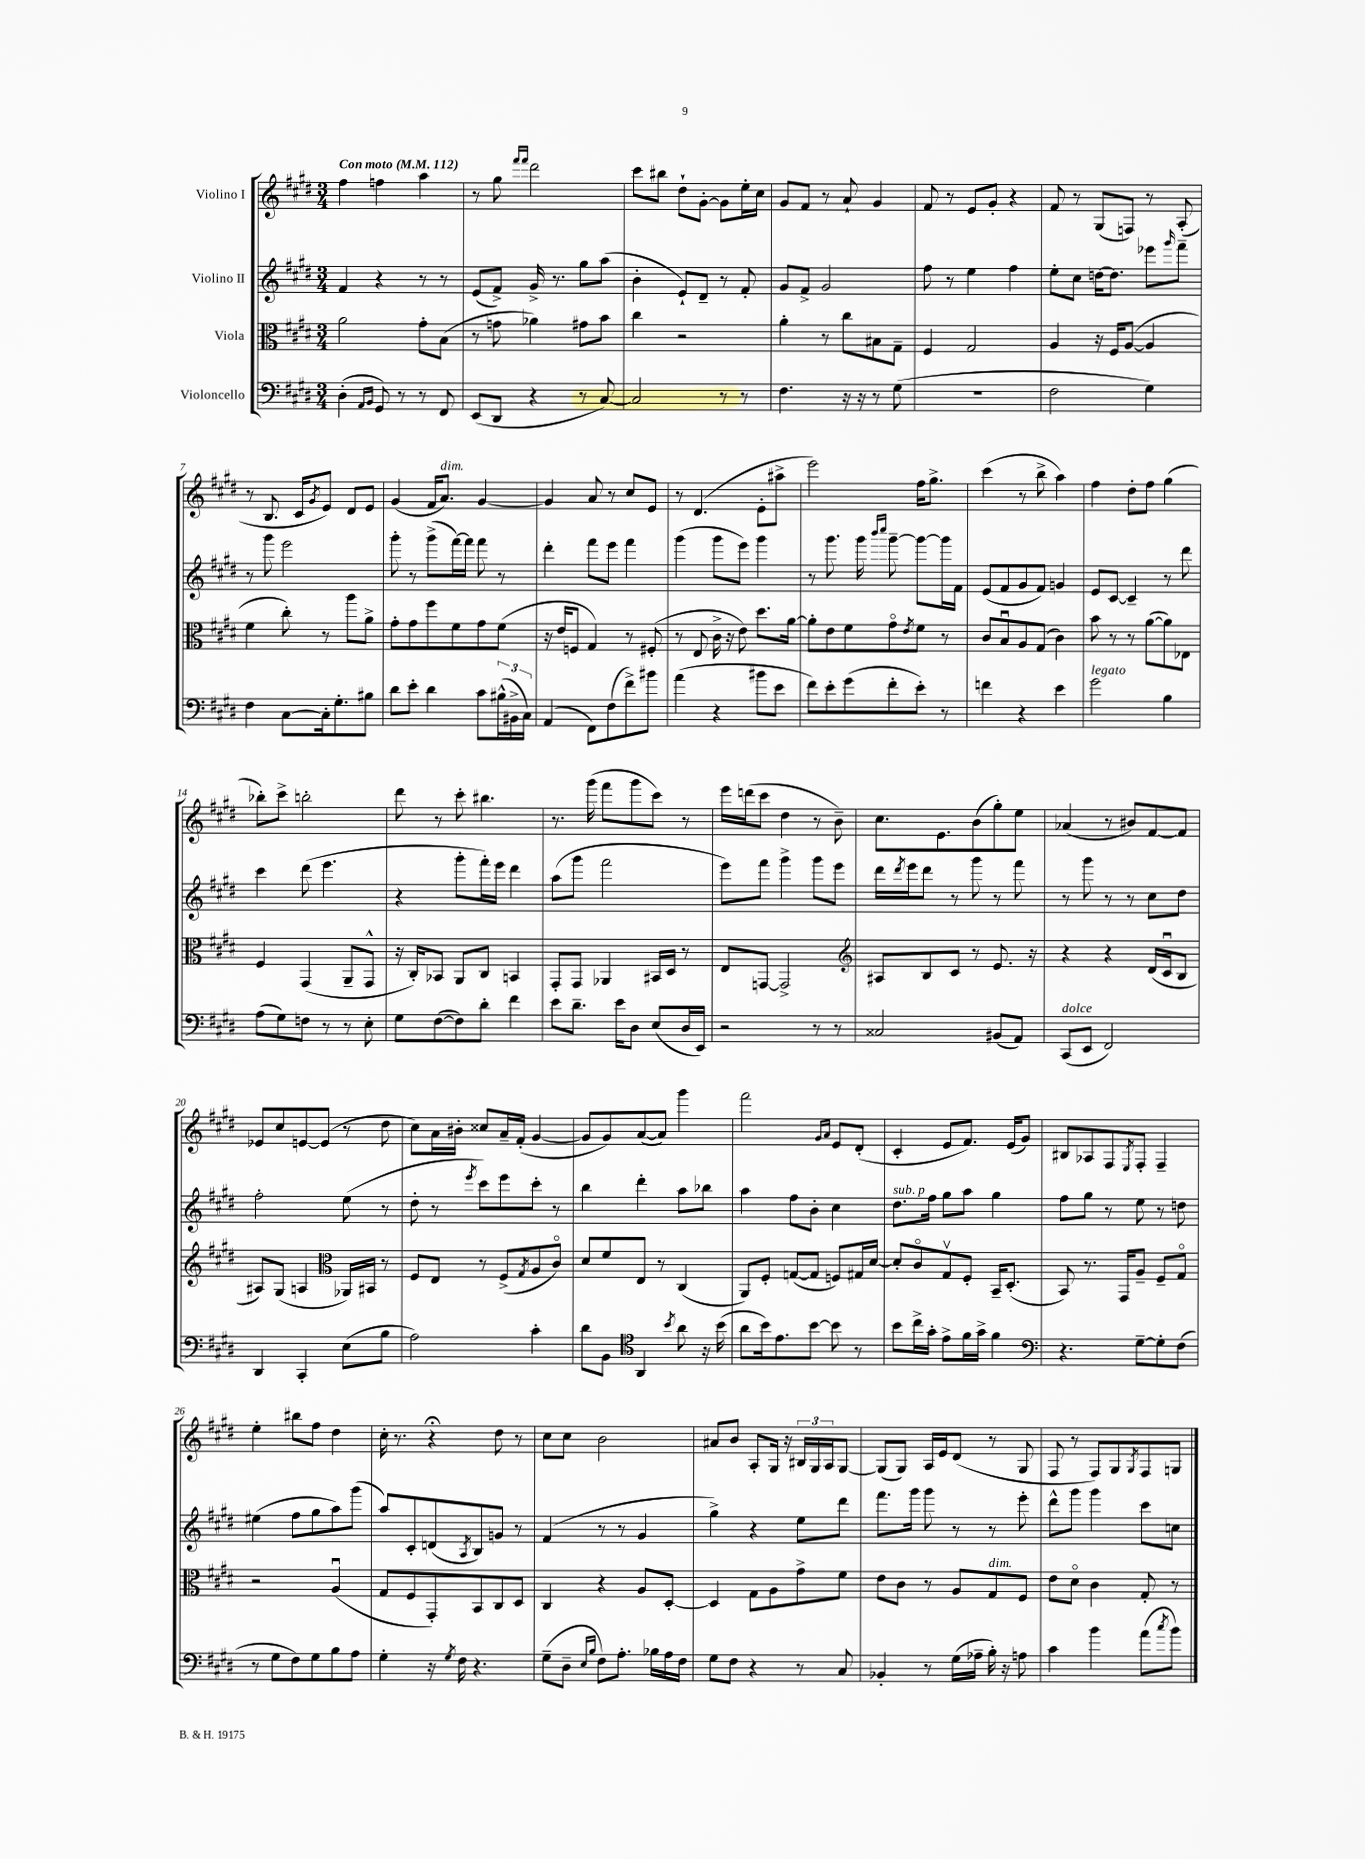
<<
\new StaffGroup <<
\new Staff = "s0" \with { instrumentName = "Violino I" } {
    \clef treble \key e \major \numericTimeSignature \time 3/4 \tempo "Con moto" 4 = 112
    fis''4 f''4 a''4 |
    r8 gis''8 \grace { fis'''16 fis'''16 } dis'''2 |
    cis'''8 bis''8 dis''8-! gis'8~-. gis'8 e''16-. cis''16 |
    gis'8 fis'8 r8 a'8-! gis'4 |
    fis'8 r8 e'8 gis'8-. r4 |
    fis'8 r8 gis8( f8) r8 a8-.( |
    r8 b8. cis'16 \acciaccatura { gis'8 } e'8) dis'8 e'8 |
    gis'4( fis'16 a'8.^\markup { \italic "dim." }) gis'4~ |
    gis'4 a'8 r8 cis''8 e'8 |
    r8 dis'4.( e'8-. ais''8-> |
    e'''2) fis''16 gis''8.-> |
    cis'''4( r8 b''8-> a''4) |
    fis''4 dis''8-. fis''8 gis''4( |
    bes''8-.) cis'''8-> b''2-. |
    dis'''8 r8 cis'''8-. bis''4. |
    r8. gis'''16( fis'''8 gis'''8 cis'''8) r8 |
    e'''16 d'''16( cis'''8 dis''4 r8 b'8--) |
    cis''8. e'8. b'8( gis''8-.) e''8 |
    aes'4( r8 bis'8) fis'8~ fis'8 |
    ees'8 cis''8 e'8~ e'8( r8 dis''8 |
    cis''8) a'16 bis'16-. cisis''8 a'16-- fis'16-.( gis'4~ |
    gis'8 gis'8) a'8~( a'8) gis'''4 |
    fis'''2 \grace { gis'16 a'16 } e'8 dis'8-.( |
    cis'4-. e'8 fis'8.) e'16( gis'8) |
    bis8 aes8 fis8 \acciaccatura { e8 } fis8-. fis4-- |
    e''4-. bis''8 fis''8 dis''4 |
    cis''16-. r8. r4\fermata dis''8 r8 |
    cis''8 cis''8 b'2 |
    ais'8 b'8 a8-. gis16 r16 \tuplet 3/2 { bis16 gis16 a16 } gis8~ |
    gis8( gis8) a16 e'16 dis'8( r8 gis8 |
    fis8 r8 fis8) gis8 \acciaccatura { gis8 } fis8 g8 \bar "|." |
}
\new Staff = "s1" \with { instrumentName = "Violino II" } {
    \clef treble \key e \major \numericTimeSignature \time 3/4
    fis'4 r4 r8 r8 |
    e'8( fis'8->) gis'16-> r8. gis''8 a''8( |
    b'4-. e'8-!) dis'8-- r8 fis'8-. |
    gis'8 fis'8-> gis'2 |
    fis''8 r8 e''4 fis''4 |
    e''8-. cis''8 d''16~ d''8. ees'''8 \grace { gis'''16 } fis'''8-- |
    r8 gis'''8 e'''2 |
    gis'''8-. r8 gis'''8->( fis'''16~) fis'''16 fis'''8 r8 |
    dis'''4-. fis'''8 e'''8 fis'''4 |
    gis'''4( gis'''8 e'''8) gis'''4 |
    r8 gis'''8. gis'''16 \grace { b'''16 cis''''16 } gis'''8~-- gis'''8~ gis'''16 fis'16 |
    e'8( fis'8 gis'8 fis'8) g'4 |
    e'8 cis'8~ cis'4-- r8 dis'''8 |
    cis'''4 dis'''8( e'''4. |
    r4 gis'''8-. fis'''16-.) e'''16 dis'''4 |
    a''8( gis'''8 fis'''2 |
    e'''8) fis'''8 gis'''4-> gis'''8 e'''8 |
    dis'''16 \acciaccatura { dis'''8 } e'''16 dis'''8 r8 gis'''8 r8 fis'''8 |
    r8 gis'''8 r8 r8 cis''8 dis''8 |
    fis''2-. e''8( r8 |
    dis''8-. r8 \acciaccatura { e'''8 } cis'''8) e'''8 cis'''8-. r8 |
    b''4 dis'''4-. a''8 bes''8 |
    a''4 fis''8 b'8-. cis''4 |
    dis''8.^\markup { \italic "sub. p" } fis''16 gis''8 a''8 gis''4 |
    fis''8 gis''8 r8 e''8 r8 d''8 |
    eis''4( fis''8 gis''8 a''8) gis'''8( |
    a''8) cis'8-. d'8( \acciaccatura { a8 } b8) g'8 r8 |
    fis'4( r8 r8 gis'4 |
    gis''4->) r4 e''8 dis'''8 |
    fis'''8. gis'''16 gis'''8 r8 r8 e'''8-. |
    dis'''8-^ gis'''8 gis'''4 cis'''8 c''8 \bar "|." |
}
\new Staff = "s2" \with { instrumentName = "Viola" } {
    \clef alto \key e \major \numericTimeSignature \time 3/4
    a'2 gis'8-. b8( |
    r8 g'8 aes'4) gis'8 b'8 |
    cis''4 r2 |
    a'4-. r8 cis''8 bis8 gis8-- |
    fis4 gis2 |
    a4 r16 fis16 a8~( a4 |
    fis'4 cis''8-.) r8 a''8 a'8-> |
    gis'8-. gis'8 fis''8 fis'8 gis'8 fis'8( |
    r16 e'16 f8 gis4) r8 fis8-.( |
    r8 e8 cis'16-> r16 e'8) dis''8. a'16~ |
    a'8-. e'8 fis'8 gis'8\flageolet \acciaccatura { e'8 } fis'8 r8 |
    cis'8 b8\downbow a8 gis8( cis'4) |
    b'8 r8 r8 a'8~( a'8) ees8 |
    fis4 gis,4( a,8-- gis,8-^ |
    r16 cis16-.) bes,8 a,8 cis8 b,4 |
    gis,8-. gis,8 aes,4 bis,16 dis16 r8 |
    e8 g,8~ g,2-> |
    \clef treble ais8 b8 cis'8 r8 e'8. r16 |
    r4 r4 dis'16( cis'16\downbow b8 |
    ais8) gis8( a4 \clef alto aes,16) bis,16 r8 |
    fis8 e8 r8 fis8->( \acciaccatura { gis8 } a8 cis'8\flageolet) |
    dis'8 fis'8 e8 r8 cis4( |
    a,8) fis8-. g8~( g8 f8) gis16 dis'16~ |
    dis'8-. cis'8\flageolet gis8\upbow fis8-. b,16-- dis8.-.( |
    b,8) r8. gis,16 a8-- fis8-- gis8\flageolet |
    r2 a4\downbow( |
    gis8 fis8 gis,8-.) b,8 cis8 dis8 |
    cis4 r4 a8 dis8~-. |
    dis4 gis8 a8 gis'8-> fis'8 |
    e'8 cis'8 r8 a8 gis8^\markup { \italic "dim." } fis8 |
    e'8 dis'8\flageolet cis'4 gis8-. r8 \bar "|." |
}
\new Staff = "s3" \with { instrumentName = "Violoncello" } {
    \clef bass \key e \major \numericTimeSignature \time 3/4
    dis4-.( \grace { a,16 b,16 } gis,8) r8 r8 fis,8 |
    e,8( dis,8 r4 r8 cis8~) |
    cis2 r8 r8 |
    fis4. r16 r16 r8 gis8( |
    R2. |
    fis2 gis4) |
    fis4 cis8~ cis16-. gis8.-. bis8 |
    dis'8 e'8-. dis'4 cis'8 \tuplet 3/2 { bis16-^( bis,16-> cis16) } |
    a,4( fis,8) fis8( fis'8->) bis'8 |
    a'4( r4 bis'8 e'8 |
    fis'8) e'8-. gis'8( fis'8-. e'8-.) r8 |
    f'4 r4 e'4 |
    gis'2^\markup { \italic "legato" } b4 |
    a8( gis8) f8 r8 r8 e8-. |
    gis8 fis8~( fis8) dis'8-. fis'4 |
    e'8 dis'8.-- e'16 dis8 e8( dis16 e,16) |
    r2 r8 r8 |
    cisis2 bis,8( a,8) |
    cis,8^\markup { \italic "dolce" }( e,8 fis,2) |
    dis,4 cis,4-. e8( b8 |
    a2) cis'4-. |
    dis'8 b,8 \clef tenor a,4 \acciaccatura { b'8 } a'8 r16 b'16( |
    a'8 b'16) e'8. b'8~ b'8 r8 |
    b'8 cis''16-> gis'16-. e'8-> fis'16 gis'16-> fis'4 |
    \clef bass r4. gis8~-- gis8-. fis8( |
    r8 gis8 fis8) gis8 b8 a8 |
    gis4-. r16 \acciaccatura { gis8 } fis16 r4. |
    gis8--( dis8-- \grace { e16 b16 } fis8) a8.-. bes16 a16 fis16 |
    gis8 fis8 r4 r8 cis8 |
    bes,4-. r8 gis16( aes16-- b16-.) r16 a8 |
    cis'4 b'4 a'8( \acciaccatura { cis''8 } b'8) \bar "|." |
}
>>
>>
